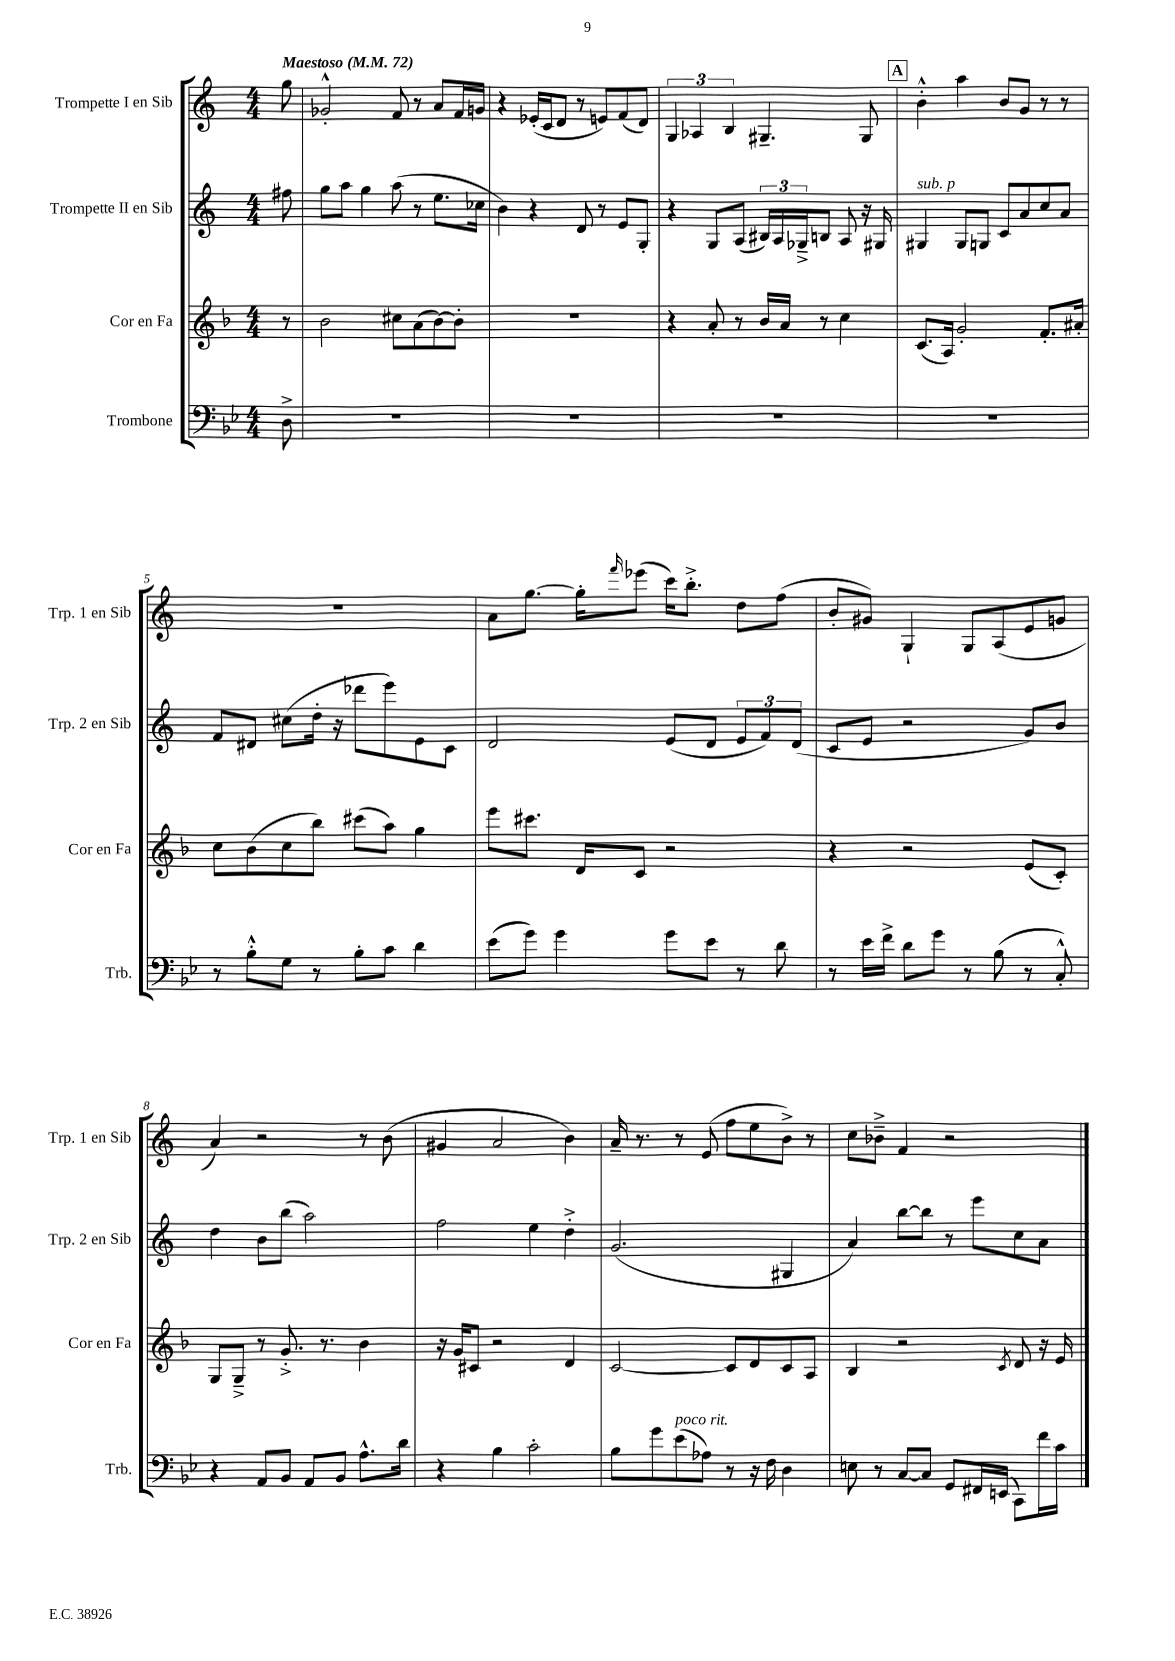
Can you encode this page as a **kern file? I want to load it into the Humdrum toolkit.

**kern	**kern	**kern	**kern
*staff4	*staff3	*staff2	*staff1
*clefF4	*clefG2	*clefG2	*clefG2
*k[b-e-]	*k[b-]	*k[]	*k[]
*M4/4	*M4/4	*M4/4	*M4/4
*MM72	*MM72	*MM72	*MM72
8D^\	8r	8ff#\	8gg\
=	=	=	=
1r	2b-\	8gg\L	2g-'^^/
.	.	8aa\J	.
.	.	4gg\	.
.	8cc#\L	(8aa\	8f/
.	(8a\	8r	8r
.	[8b-\)	8.ee\L	8a/L
.	8b-'\]J	.	16f/L
.	.	16cc-\Jk	16g/JJ
=	=	=	=
1r	1r	4b\)	4r
.	.	4r	(16e-'/LL
.	.	.	16c/J
.	.	.	8d/J
.	.	8d/	8r
.	.	8r	8e/L)
.	.	8e/L	(8f/
.	.	8G'/J	8d/J)
=	=	=	=
1r	4r	4r	6G/
.	.	.	6A-/
.	8a'/	8G/L	.
.	.	.	6B/
.	8r	(8A/J	.
.	16b-/LL	24B#/LL)	4.G#~/
.	.	24A/	.
.	16a/JJ	.	.
.	.	24G-~^/J	.
.	8r	8B/J	.
.	4cc\	8A/	.
.	.	16r	8G#/
.	.	16G#/	.
=	=	=	=
1r	(8.c/L	4G#/	4b'^^\
.	16A/Jk)	.	.
.	2g'/	8G#/L	4aa\
.	.	8G/J	.
.	.	8c/L	8b/L
.	.	8a/	8g/J
.	8.f'/L	8cc/	8r
.	.	8a/J	8r
.	16a#'/Jk	.	.
=	=	=	=
8r	8cc\L	8f/L	1r
8B-'^^\L	(8b-\	8d#/J	.
8G\J	8cc\	(8cc#\L	.
8r	8bb-\J)	16dd'\Jk	.
.	.	16r	.
8B-'\L	(8ccc#\L	8ddd-\L	.
8c\J	8aa\J)	8eee\)	.
4d\	4gg\	8e\	.
.	.	8c\J	.
=	=	=	=
(8e-\L	8eee\L	2d/	8a\L
8g\J)	8.ccc#\J	.	[8.gg\J
4g\	.	.	.
.	16d/LK	.	16gg'\]LK
.	.	.	16qqfff/
.	8c/J	.	(8eee-\J
8g\L	2r	(8e/L	16ccc\LK)
.	.	.	8.bb'^\J
8e-\J	.	8d/J	.
8r	.	12e/L	8dd\L
.	.	12f/)	.
8d\	.	.	(8ff\J
.	.	(12d/J	.
=	=	=	=
8r	4r	8c/L	8b'/L
16e-\LL	.	8e/J	8g#/J)
16f^\JJ	.	.	.
8d\L	2r	2r	4G`/
8g\J	.	.	.
8r	.	.	8G/L
(8B-\	.	.	(8A/
8r	(8e/L	8g/L)	8e/
8C'^^/)	8c'/J)	8b/J	8g/J
=	=	=	=
4r	8G/L	4dd\	4a/)
.	8G~^/J	.	.
8AA/L	8r	8b\L	2r
8BB-/J	8.g'^/	(8bb\J	.
8AA/L	.	2aa\)	.
.	8.r	.	.
8BB-/J	.	.	.
8.A^^\L	4b-\	.	8r
.	.	.	(8b\
16d\Jk	.	.	.
=	=	=	=
4r	16r	2ff\	4g#/
.	16g/LK	.	.
.	8c#/J	.	.
4B-\	2r	.	2a/
2c'\	.	4ee\	.
.	4d/	4dd'^\	4b\)
=	=	=	=
8B-\L	[2c/	(2.g/	16a~/
.	.	.	8.r
8g\	.	.	.
(8e-\	.	.	8r
8A-\J)	.	.	(8e/
8r	8c/]L	.	8ff\L
16r	8d/	.	8ee\
16F\	.	.	.
4D\	8c/	4G#/	8b^\J)
.	8A/J	.	8r
=	=	=	=
8E\	4B-/	4a/)	8cc\L
8r	.	.	8b-~^\J
[8C/L	2r	[8bb\L	4f/
8C/]J	.	8bb\]J	.
8GG/L	.	8r	2r
16FF#/L	.	8eee\L	.
(16EE/JJ	.	.	.
.	8qc/	.	.
8CC\L)	8d/	8cc\	.
16f\L	16r	8a\J	.
16c\JJ	16e/	.	.
==	==	==	==
*-	*-	*-	*-
